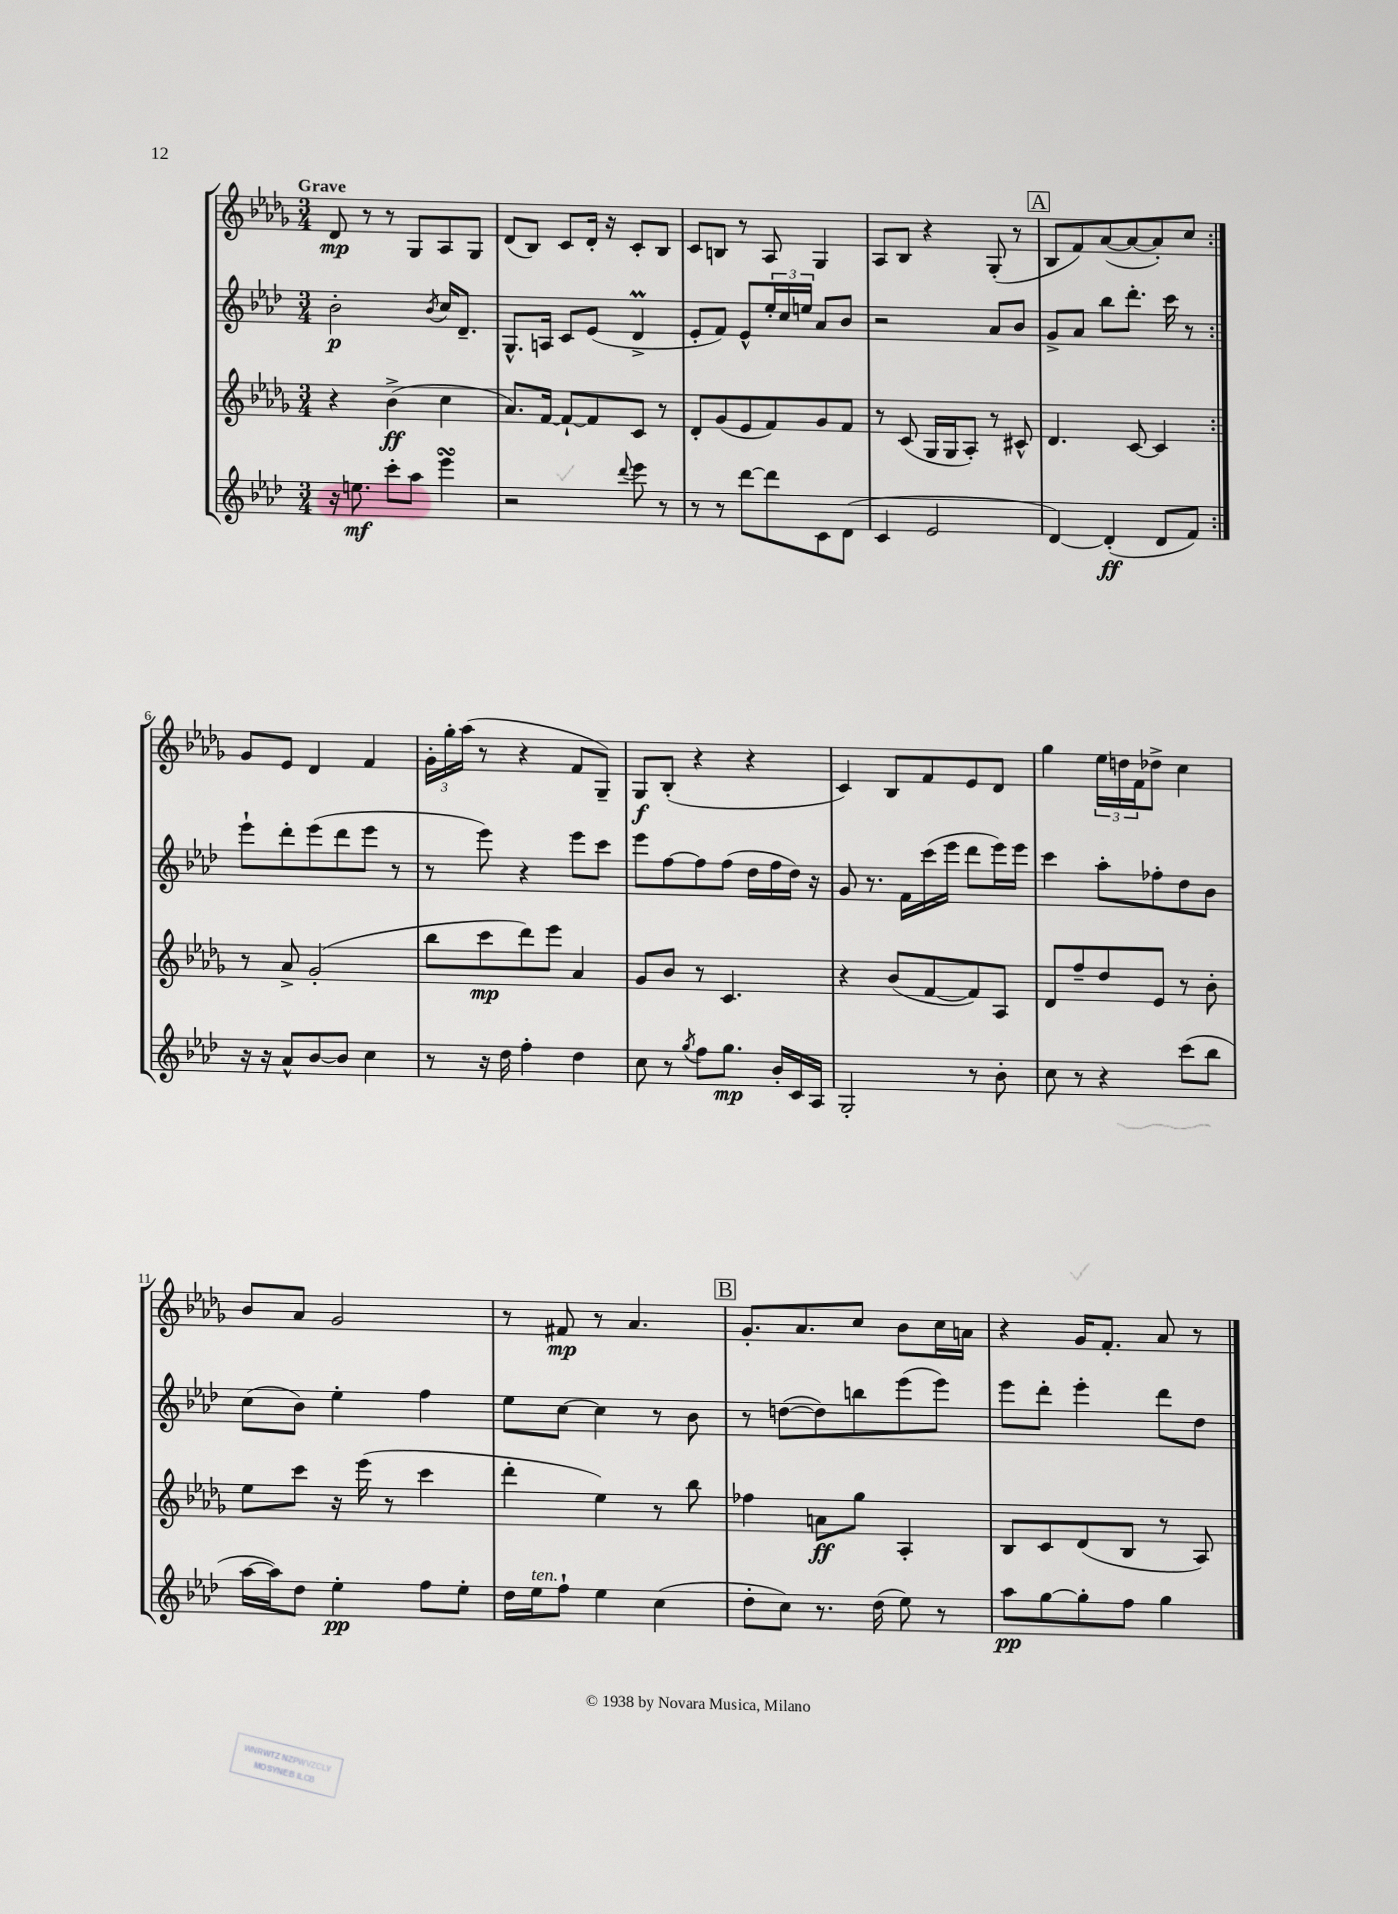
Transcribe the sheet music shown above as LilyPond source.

<<
\new StaffGroup <<
\new Staff = "s0" {
    \clef treble \key des \major \numericTimeSignature \time 3/4 \tempo "Grave"
    \repeat volta 2 { des'8\mp r8 r8 ges8 aes8 ges8 |
    des'8( bes8) c'8 des'16-. r16 c'8-. bes8 |
    c'8 b8 r8 aes8 ges4 |
    aes8 bes8 r4 ges8-.( r8 |
    \mark \markup { \box "A" } bes8 f'8) aes'8~( aes'8~ aes'8-.) c''8 | }
    ges'8 ees'8 des'4 f'4 |
    \tuplet 3/2 { ges'16-. ges''16-. aes''16( } r8 r4 f'8 ges8--) |
    ges8\f bes8-.( r4 r4 |
    c'4) bes8 f'8 ees'8 des'8 |
    ges''4 \tuplet 3/2 { ees''16 d''16 f'16 } des''8-> c''4 |
    bes'8 aes'8 ges'2 |
    r8 fis'8\mp r8 aes'4. |
    \mark \markup { \box "B" } ges'8.-. aes'8. c''8 bes'8 c''16 a'16 |
    r4 ges'16 f'8.-. aes'8 r8 \bar "|." |
}
\new Staff = "s1" {
    \clef treble \key aes \major \numericTimeSignature \time 3/4
    \repeat volta 2 { bes'2-.\p \acciaccatura { bes'8 } c''16 des'8.-- |
    g8.-^ a16 c'8 ees'8( des'4->\prall |
    ees'8-. f'8) ees'8-^ \tuplet 3/2 { ees''16-. c''16 e''16 } aes'8 bes'8 |
    r2 aes'8 bes'8 |
    \mark \markup { \box "A" } g'8-> aes'8 bes''8 des'''8.-. c'''16 r8 | }
    ees'''8-! des'''8-. ees'''8( des'''8 ees'''8 r8 |
    r8 ees'''8) r4 ees'''8 c'''8 |
    ees'''8 f''8~ f''8 f''8( des''16 f''16 des''16) r16 |
    g'8 r8. f'16 c'''16( ees'''16 des'''8 ees'''16) ees'''16 |
    c'''4 aes''8-. fes''8-. des''8 bes'8 |
    c''8( bes'8) ees''4-. f''4 |
    ees''8 c''8~ c''4 r8 bes'8 |
    \mark \markup { \box "B" } r8 d''8~( d''8) b''8 ees'''8( ees'''8) |
    ees'''8 des'''8-. ees'''4-. des'''8 des''8 \bar "|." |
}
\new Staff = "s2" {
    \clef treble \key des \major \numericTimeSignature \time 3/4
    \repeat volta 2 { r4 bes'4->\ff( c''4 |
    aes'8.) f'16~ f'8~-! f'8 c'8 r8 |
    des'8-. ges'8( ees'8 f'8) ges'8 f'8 |
    r8 c'8( ges16 ges16 aes8-.) r8 cis'8-^ |
    \mark \markup { \box "A" } des'4. c'8~ c'4 | }
    r8 aes'8-> ges'2-.( |
    bes''8 c'''8\mp des'''8) ees'''8 aes'4 |
    ges'8 bes'8 r8 c'4. |
    r4 bes'8( f'8~ f'8) aes8 |
    des'8 f''8-- des''8 ees'8 r8 bes'8-. |
    ees''8 c'''8 r16 ees'''16( r8 c'''4 |
    des'''4-. ees''4) r8 bes''8 |
    \mark \markup { \box "B" } fes''4 a'8\ff ges''8 aes4-. |
    bes8 c'8 des'8( bes8 r8 aes8) \bar "|." |
}
\new Staff = "s3" {
    \clef treble \key aes \major \numericTimeSignature \time 3/4
    \repeat volta 2 { r16 e''8.\mf c'''8-. aes''8 ees'''4\turn |
    r2 \appoggiatura { des'''8 } ees'''8 r8 |
    r8 r8 des'''8~ des'''8 c'8 des'8( |
    c'4 ees'2 |
    \mark \markup { \box "A" } des'4~) des'4-.\ff( des'8 f'8) | }
    r16 r16 aes'8-^ bes'8~ bes'8 c''4 |
    r8 r16 des''16 f''4-. des''4 |
    c''8 r8 \acciaccatura { g''8 } f''8 g''8.\mp bes'16-. c'16 aes16 |
    g2-. r8 bes'8-. |
    c''8 r8 r4 c'''8( bes''8 |
    aes''16~ aes''16) des''8 ees''4-.\pp f''8 ees''8-. |
    des''16 ees''16^\markup { \italic "ten." } f''8-! ees''4 c''4( |
    \mark \markup { \box "B" } des''8-. c''8) r8. des''16( ees''8) r8 |
    aes''8\pp g''8~ g''8-. f''8 g''4 \bar "|." |
}
>>
>>
